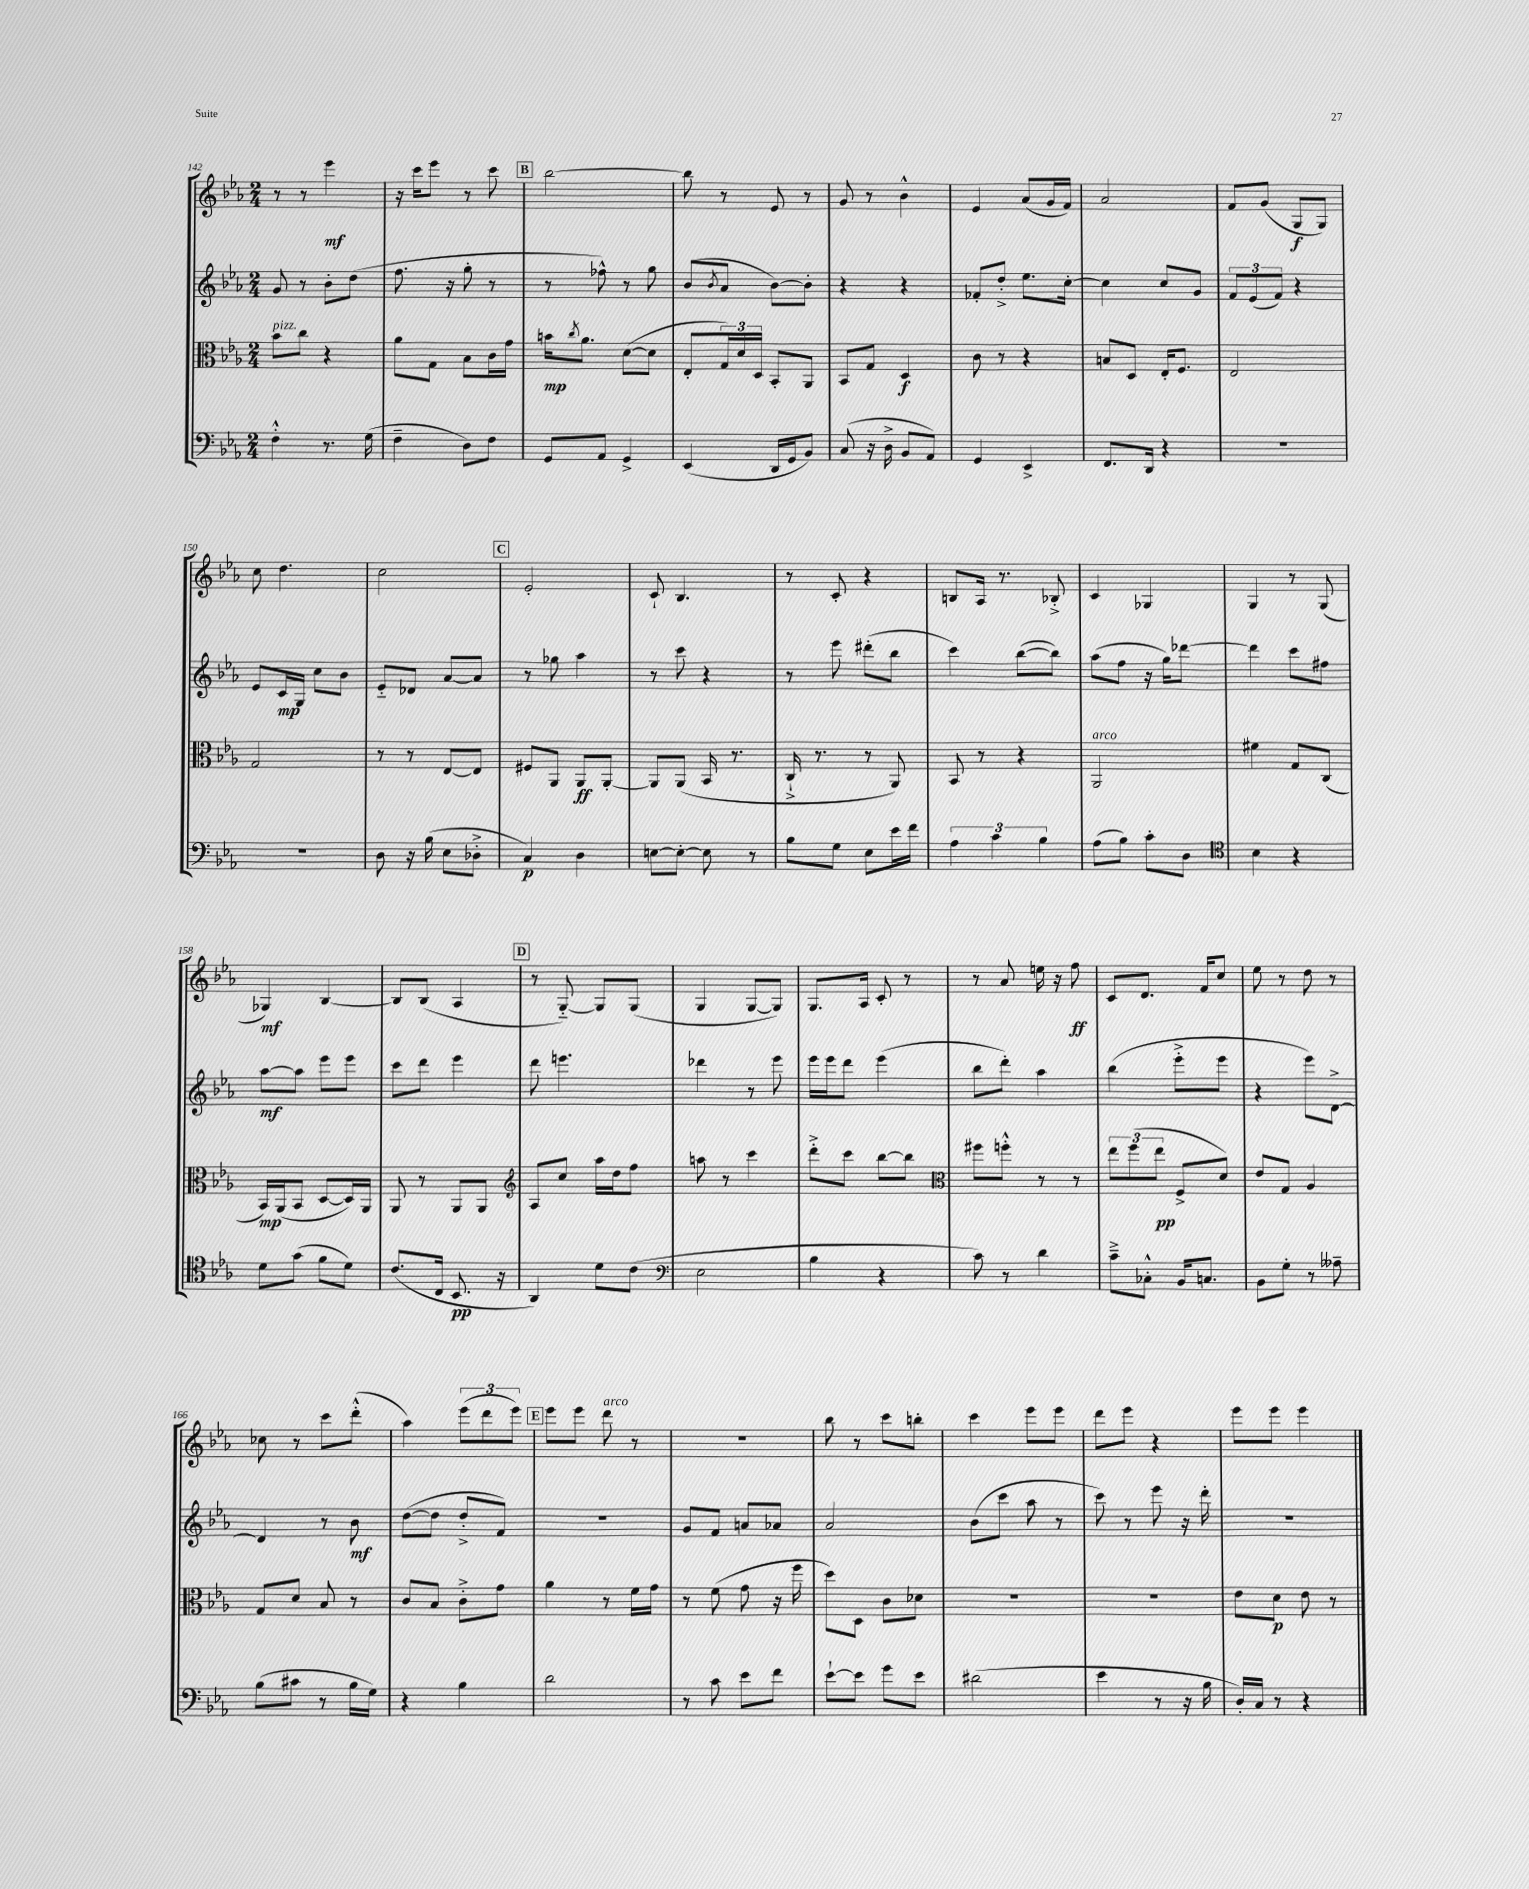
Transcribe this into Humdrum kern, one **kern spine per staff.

**kern	**kern	**kern	**kern
*staff4	*staff3	*staff2	*staff1
*clefF4	*clefC3	*clefG2	*clefG2
*k[b-e-a-]	*k[b-e-a-]	*k[b-e-a-]	*k[b-e-a-]
*M2/4	*M2/4	*M2/4	*M2/4
4F'^^\	8b-\L	8g/	8r
.	8cc\J	8r	8r
8.r	4r	8b-'\L	4eee-\
.	.	(8dd\J	.
(16G\	.	.	.
=	=	=	=
4F~\	8a-\L	8.ff\	16r
.	.	.	16ccc\LK
.	8G\J	.	8eee-\J
.	.	16r	.
8D\L)	8B-\L	8gg'\	8r
8F\J	16c\L	8r	8ccc\
.	16g\JJ	.	.
=	=	=	=
8GG/L	16b\LK	8r	[2bb-\
.	8qcc/	.	.
.	8.a-\J	.	.
8AA-/J	.	8ff-^^\)	.
4GG^/	([8d\L	8r	.
.	8d\]J	8gg\	.
=	=	=	=
(4EE-/	8E-'/L	(8b-/L	8bb-\]
.	.	8qb-/	.
.	24G/L)	8a-/J	8r
.	24d/	.	.
.	24D/JJ	.	.
16DD/LL	8BB-'/L	[8b-\L)	8e-/
16GG/J	.	.	.
8BB-/J)	8AA-/J	8b-'\]J	8r
=	=	=	=
(8C/	8BB-/L	4r	8g/
16r	8G/J	.	8r
16D^\	.	.	.
8BB-/L	4D/	4r	4b-^^\
8AA-/J)	.	.	.
=	=	=	=
4GG/	8c\	8f-'/L	4e-/
.	8r	8dd'^/J	.
4EE-^/	4r	8.ee-\L	(8a-/L
.	.	.	16g/L
.	.	[16cc'\Jk	16f/JJ)
=	=	=	=
8.FF/L	8B/L	4cc\]	2a-/
.	8D/J	.	.
16DD/Jk	.	.	.
4r	16E-'/LK	8cc/L	.
.	8.F/J	.	.
.	.	8g/J	.
=	=	=	=
2r	2E-/	12f/L	8f/L
.	.	(12e-/	.
.	.	.	(8g/J
.	.	12f/J)	.
.	.	4r	8G/L
.	.	.	8G/J)
=	=	=	=
2r	2G/	8e-/L	8cc\
.	.	16c/L	4.dd\
.	.	16G/JJ	.
.	.	8cc\L	.
.	.	8b-\J	.
=	=	=	=
8D\	8r	8e-'~/L	2cc\
16r	8r	8d-/J	.
(16B-\	.	.	.
8E-\L	[8E-/L	[8a-/L	.
8D-'^\J	8E-/]J	8a-/]J	.
=	=	=	=
4C/)	8F#/L	8r	2e-'/
.	8AA-/J	8gg-\	.
4D\	8AA-/L	4aa-\	.
.	[8AA-'/J	.	.
=	=	=	=
[8E\L	8AA-/]L	8r	8c`/
8E'\_J	(8AA-/J	8ccc\	4.B-/
8E\]	16BB-/	4r	.
.	8.r	.	.
8r	.	.	.
=	=	=	=
8B-\L	16C`^/	8r	8r
.	8.r	.	.
8G\J	.	8eee-\	8c'/
8E-\L	8r	(8ddd#'\L	4r
16e-\L	8AA-/)	8bb-\J	.
16f\JJ	.	.	.
=	=	=	=
6A-\	8BB-/	4ccc\)	8B/L
.	8r	.	16A-/Jk
6c\	.	.	.
.	.	.	8.r
.	4r	([8bb-\L	.
6B-\	.	.	.
.	.	8bb-\]J)	8B-'^/
=	=	=	=
(8A-\L	2AA-/	(8aa-\L	4c/
8B-\J)	.	8ff\J	.
8c'\L	.	16r	4G-/
.	.	16gg\LK)	.
8D\J	.	[8ddd-\J	.
=	=	=	=
*clefC4	*	*	*
4B-\	4f#\	4ddd-\]	4G/
4r	8G/L	8ccc\L	8r
.	(8C/J	8ff#\J	(8G/
=	=	=	=
8d\L	16BB-/LL)	[8aa-\L	4G-/)
.	(16AA-/J	.	.
(8g\J	8BB-/J	8aa-\]J	.
8f\L	[8D/L	8eee-\L	[4B-/
8d\J)	16D/]L)	8eee-\J	.
.	16AA-/JJ	.	.
=	=	=	=
(8.c/L	8AA-/	8ccc\L	8B-/]L
.	8r	8ddd\J	(8B-/J
16C/Jk	.	.	.
8.BB-/	8AA-/L	4eee-\	4A-/
.	8AA-/J	.	.
16r	.	.	.
=	=	=	=
*	*clefG2	*	*
4AA-/)	8A-/L	8ddd\	8r
.	8cc/J	4.eee\	[8G'~/)
8d\L	16aa-\LL	.	8G/]L
.	16dd\J	.	.
(8c\J	8ff\J	.	(8G/J
=	=	=	=
*clefF4	*	*	*
2E-\	8aa\	4ddd-\	4G/
.	8r	.	.
.	4ccc\	8r	[8G/L
.	.	8eee-\	8G/]J)
=	=	=	=
4B-\	8ddd'^\L	16eee-\LL	8.G/L
.	.	16eee-\J	.
.	8ccc\J	8ddd\J	.
.	.	.	16A-/Jk
4r	[8bb-\L	(4eee-\	8c'/
.	8bb-\]J	.	8r
=	=	=	=
*	*clefC3	*	*
8c\)	8ff#\L	8bb-\L	8r
8r	8ff'^^\J	8ddd'\J)	8a-/
4d\	8r	4aa-\	16ee\
.	.	.	16r
.	8r	.	8ff\
=	=	=	=
8c~^\L	12ee-\L	(4bb-\	8c/L
.	(12ff\	.	.
8C-'^^\J	.	.	8.d/J
.	12ee-\J	.	.
16BB-/LK	8F^/L	8eee-'^\L	.
8.C/J	.	.	16f/LK
.	8d/J)	8eee-\J	8cc/J
=	=	=	=
8BB-\L	8e-/L	4r	8ee-\
8G'\J	8G/J	.	8r
8r	4A-/	8eee-\L)	8dd\
8A--~\	.	[8d^\J	8r
=	=	=	=
(8B-\L	8G/L	4d/]	8cc-\
8c#\J	8d/J	.	8r
8r	8B-/	8r	8ccc\L
16B-\LL	8r	8b-\	(8ddd'^^\J
16G\JJ)	.	.	.
=	=	=	=
4r	8c/L	([8dd\L	4aa-\)
.	8B-/J	8dd\]J	.
4B-\	8c'^\L	8dd'^/L	(12eee-\L
.	.	.	12ddd\
.	8g\J	8f/J)	.
.	.	.	12eee-\J)
=	=	=	=
2d\	4a-\	2r	8eee-\L
.	.	.	8eee-\J
.	8r	.	8ddd\
.	16f\LL	.	8r
.	16g\JJ	.	.
=	=	=	=
8r	8r	8g/L	2r
8c\	(8f\	8f/J	.
8e-\L	8g\	8a/L	.
8f\J	16r	8a-/J	.
.	16ff\	.	.
=	=	=	=
[8e-`\L	8dd\L)	2a-/	8bb-\
8e-\]J	8D\J	.	8r
8g\L	8c\L	.	8ccc\L
8e-\J	8d-\J	.	8bb'\J
=	=	=	=
(2d#\	2r	(8b-\L	4ccc\
.	.	8ccc\J	.
.	.	8aa-\	8eee-\L
.	.	8r	8eee-\J
=	=	=	=
4e-\	2r	8ccc\)	8ddd\L
.	.	8r	8eee-\J
8r	.	8eee-\	4r
16r	.	16r	.
16B-\	.	16ddd'\	.
=	=	=	=
16D'/LL)	8e-\L	2r	8eee-\L
16C/JJ	.	.	.
8r	8d\J	.	8eee-\J
4r	8e-\	.	4eee-\
.	8r	.	.
==	==	==	==
*-	*-	*-	*-
